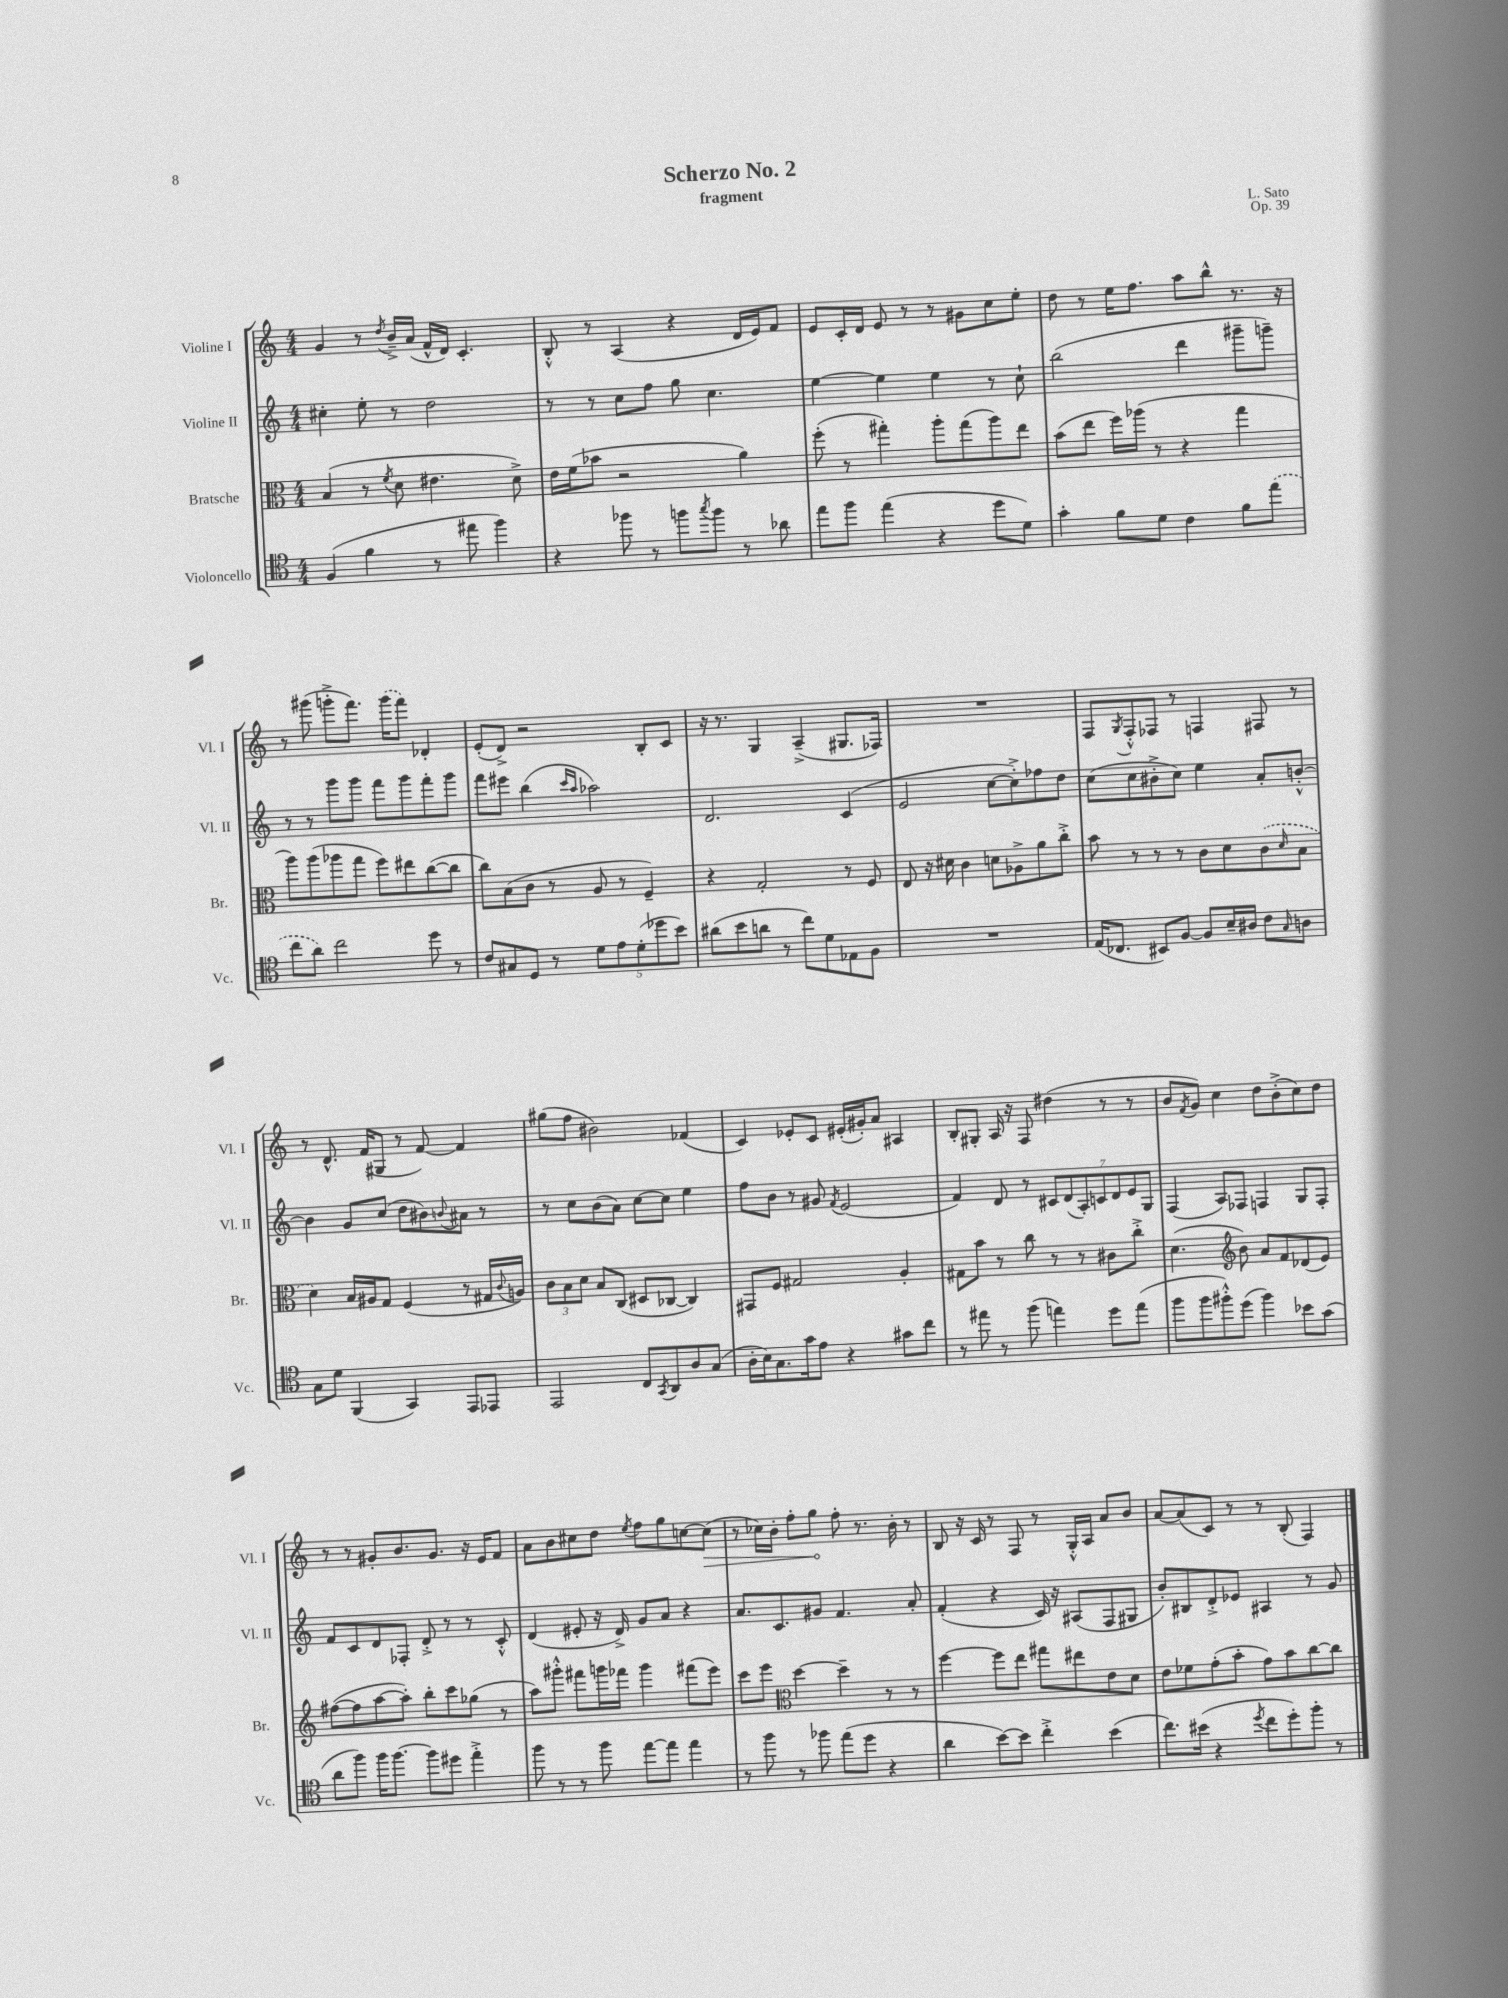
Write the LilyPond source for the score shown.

\header { title = "Scherzo No. 2" composer = "L. Sato" subtitle = "fragment" opus = "Op. 39" }
<<
\new StaffGroup <<
\new Staff = "s0" \with { instrumentName = "Violine I" shortInstrumentName = "Vl. I" } {
    \clef treble \key c \major \numericTimeSignature \time 4/4
    g'4 r8 \acciaccatura { d''8 } b'16---> a'16( f'16-^ d'16) c'4.-. |
    b8-.-^ r8 a4( r4 d'16 e'16) f'8 |
    e'8 c'16-. d'16 e'8 r8 r8 gis'8 c''8 e''8-. |
    d''8 r8 e''16 f''8. a''8 b''8-^ r8. r16 |
    r8 gis'''8( g'''8-.-> f'''8.) \once \slurDashed g'''16( f'''8) des'4-. |
    e'8-.( d'8->) r2 b8-. c'8 |
    r16 r8. g4 a4--->( gis8. fes16) |
    R1 |
    f8 \acciaccatura { g8 } f8-.-^ fes8 r8 f4 fis8 r8 |
    r8 d'8.-^ f'16( gis8 r8 f'8~) f'4 |
    gis''8( f''8 bis'2) fes'4( |
    c'4) ees'8-. c'8 eis'16-.( gis'16-.) a'8 ais4 |
    b8-. gis8-. a16 r16 f8 dis''4( r8 r8 |
    b'8 \acciaccatura { f'8 } g'8) c''4 d''8 b'8-.->( c''8) d''8 |
    r8 r8 gis'8-. b'8. gis'8. r16 e'16 f'8 |
    a'8 b'8 cis''8 d''8 \acciaccatura { e''8 } f''8 g''8 c''8~ \once \override Hairpin.circled-tip = ##t c''8\>( |
    r8 ces''16) b'16-. f''8-. g''8\! f''8-. r8. b'16-. r8 |
    b8 r16 c'16 r8 f8 r8 g16-.-^ a16 a'8 b'8 |
    a'8~ a'8( c'8) r8 r8 b8-.( f4) \bar "|." |
}
\new Staff = "s1" \with { instrumentName = "Violine II" shortInstrumentName = "Vl. II" } {
    \clef treble \key c \major \numericTimeSignature \time 4/4
    cis''4-. e''8-. r8 d''2 |
    r8 r8 c''8 f''8 g''8 c''4. |
    e''4~ e''4 e''4 r8 c''8-! |
    b''2( d'''4 gis'''8-- g'''8--) |
    r8 r8 g'''8 g'''8 f'''8 g'''8 f'''8-. g'''8 |
    f'''8 eis'''8 b''4( \grace { c'''16 a''16 } aes''2) |
    d'2. c'4( |
    e'2 c''8~ c''8-.->) fes''8 d''8 |
    c''8( c''8 bis'8-.-> c''8) e''4 a'8-. b'8~-.-^ |
    b'4 g'8 c''8( d''8 bis'8) \appoggiatura { b'8 } ais'8 r8 |
    r8 c''8 b'8( a'8) c''8~ c''8 e''4 |
    f''8 b'8 r8 gis'8 \acciaccatura { f'8 } e'2( |
    f'4) d'8 r8 \tuplet 7/4 { cis'8 d'8( a8-.) c'8 d'8 e'8 g8 } |
    f4( a8) fes8 f4 g8 f8-. |
    f'8 c'8 d'8 fes8-. d'8-.-> r8 r8 c'8-.-^ |
    d'4( eis'8-. r16 d'16->) g'8 a'8 r4 |
    a'8. c'8. gis'8 f'4. a'8-. |
    f'4-.( r4 c'16) r16 ais8( f8 gis8 |
    b'8-.) bis8 d'8-.-> ees'8 ais4 r8 g'8 \bar "|." |
}
\new Staff = "s2" \with { instrumentName = "Bratsche" shortInstrumentName = "Br." } {
    \clef alto \key c \major \numericTimeSignature \time 4/4
    b4( r8 \acciaccatura { f'8 } d'8 eis'4. d'8->) |
    e'16 f'16( bes'8 r2 a'4) |
    f''8-.( r8 gis''4-.) a''8-. gis''8( a''8) e''8 |
    b'8( e''8 f''16) aes''16( r8 r4 g''4 |
    a''8) a''8( aes''8 g''8 f''8) eis''8 c''8~( c''8 |
    c''8) b8( c'8 r8 a8 r8 f4--) |
    r4 g2-. r8 f8 |
    e8 r16 dis'16 c'4 d'8 aes8-> a'8 c''8-.-> |
    b'8 r8 r8 r8 c'8 d'8 \once \slurDashed c'8( \grace { d'16 } b8 |
    d'4) b16 ais16 g8 f4( r8 gis16 \appoggiatura { c'8 } a16) |
    \tuplet 3/2 { c'8 b8 d'8 } b8 c8( dis8 ces8~ ces4) |
    gis,8 f8 gis2 a4-. |
    gis8 b'8 r8 c''8 r8 r8 cis'8 c''8-.-> |
    d'4.( \clef treble b'8) a'8 f'8 des'8( e'8) |
    fis''8~( fis''8 a''8~ a''8-.) b''8-. c'''8 ges''8( r8 |
    a''8) gis'''8-.-^ fis'''8 g'''16 fes'''16 g'''4 fis'''8( e'''8) |
    c'''8 e'''8 \clef alto d''4~ d''4-- r8 r8 |
    f''4~ f''8 e''8 gis''8 eis''8 e'8 d'8 |
    e'8 fes'8 g'8-.( b'8-. g'8) b'8 c''8~ c''8 \bar "|." |
}
\new Staff = "s3" \with { instrumentName = "Violoncello" shortInstrumentName = "Vc." } {
    \clef tenor \key c \major \numericTimeSignature \time 4/4
    f4( f'4 r8 eis''8 f''4) |
    r4 fes''8 r8 f''8 \acciaccatura { g''8 } f''8 r8 aes'8 |
    e''8 f''8 e''4( r4 d''8 d'8) |
    g'4-. f'8 d'8 c'4 f'8 \once \slurDashed e''8( |
    c''8 a'8) c''2 d''8 r8 |
    c'8 gis8 d8 r8 \tuplet 5/4 { d'8 e'8 d'8-.( des''8 b'8) } |
    ais'8( b'8 a'8 r8 c''8) d'8 ees8 f8 |
    R1 |
    e16( ces8. bis,8) f8~ f8 b16-- ais16 c'8 \grace { g16 } a8 |
    g8 d'8 f,4( g,4) e,8 ees,8 |
    e,2 c8 \acciaccatura { g,8 } a,8 a8 g8( |
    a16-. b16) g8. g'16 e'8 r4 gis'8 c''8 |
    r8 eis''8 r8 f''8( e''4) d''8 e''8( |
    f''8 f''8 fis''8-.-^) d''8( fis''4) bes'8 g'8( |
    a'8 f''8) f''16 f''8.~ f''8 dis''8 e''4-.-> |
    f''8 r8 r8 f''8 e''8~ e''8 e''4 |
    r8 f''8 r8 fes''8 e''8( d''8 r4 |
    a'4 b'8~) b'8 c''4-.-> b'4( |
    c''8.) bis'16( r4 \acciaccatura { d''8 } c''8 d''8-.) f''8-. r8 \bar "|." |
}
>>
>>
\layout { \context { \Score \remove "Bar_number_engraver" } }
